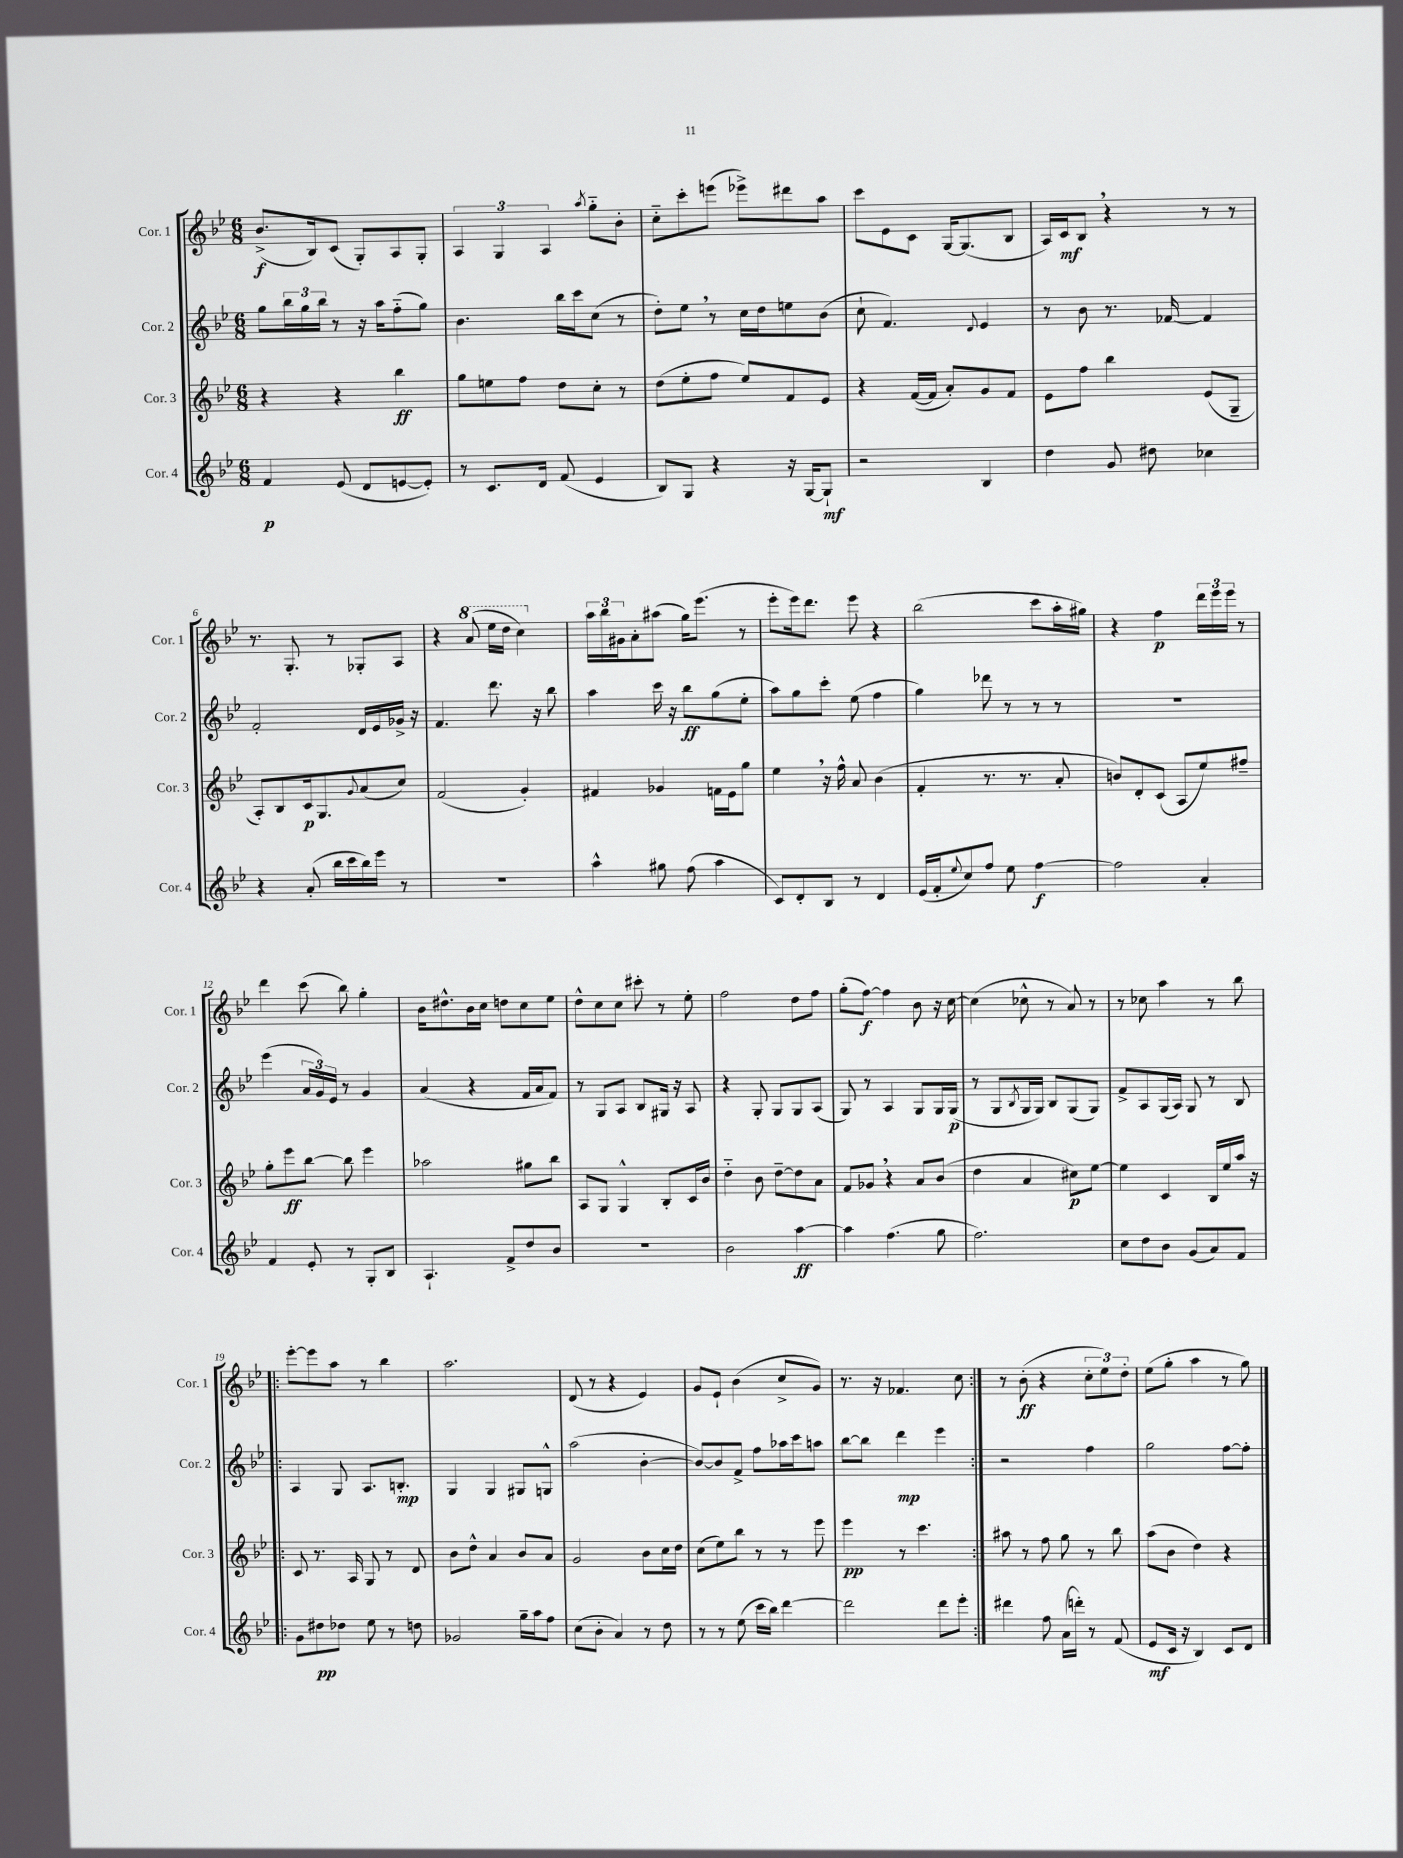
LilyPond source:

<<
\new StaffGroup <<
\new Staff = "s0" \with { instrumentName = "Cor. 1" shortInstrumentName = "Cor. 1" } {
    \clef treble \key bes \major \numericTimeSignature \time 6/8
    bes'8.->\f( bes16) c'8( g8-.) a8 g8-. |
    \tuplet 3/2 { a4 g4 a4 } \acciaccatura { a''8 } g''8-_ bes'8-. |
    c''8-_ c'''8-. e'''8( ees'''8->) dis'''8 a''8 |
    c'''8 ees'8 c'8 g16~ g8.( bes8 |
    a16) c'16\mf bes8 \breathe r4 r8 r8 |
    r8. g8.-. r8 ges8-. a8 |
    r4 \ottava #1 a''8( ees'''16 d'''16 c'''4) \ottava #0 |
    \tuplet 3/2 { a''16 bes''16 gis'16 } a'8-. ais''8( g''16) ees'''8.( r8 |
    ees'''8-. ees'''16) d'''8. ees'''8 r4 |
    bes''2( c'''8 a''16-. gis''16) |
    r4 f''4\p \tuplet 3/2 { d'''16 ees'''16 ees'''16 } r8 |
    d'''4 c'''8( bes''8) g''4-. |
    bes'16 dis''8.-^ bes'16 c''16 d''8 c''8 ees''8 |
    d''8-^ c''8 c''8 cis'''8-. r8 ees''8-. |
    f''2 d''8 f''8 |
    g''8-.( f''8~\f) f''4 bes'8 r16 c''16~ |
    c''4( ces''8-^ r8 a'8) r8 |
    r8 ces''8 a''4 r8 bes''8 |
    \repeat volta 2 { ees'''8~-. ees'''8 a''8 r8 bes''4 |
    a''2. |
    d'8( r8 r4 ees'4) |
    g'8 ees'8-! bes'4( c''8-> g'8) |
    r8. r16 fes'4. c''8 | }
    r8 bes'8-.\ff( r4 \tuplet 3/2 { c''8-. ees''8) d''8-. } |
    ees''8( g''8-. a''4 r8 g''8) \bar "|." |
}
\new Staff = "s1" \with { instrumentName = "Cor. 2" shortInstrumentName = "Cor. 2" } {
    \clef treble \key bes \major \numericTimeSignature \time 6/8
    g''8 \tuplet 3/2 { bes''16 g''16 bes''16 } r8 r16 a''16 f''8-_( g''8) |
    bes'4. bes''16 c'''16 c''8( r8 |
    d''8-.) ees''8 \breathe r8 c''16 d''16 e''8 bes'8( |
    c''8-! f'4.) \appoggiatura { d'8 } ees'4 |
    r8 bes'8 r8. fes'16~ fes'4 |
    f'2-. d'16 ees'16 ges'16-> r16 |
    f'4. d'''8. r16 bes''8 |
    a''4 c'''16 r16 bes''8\ff g''8( ees''8-. |
    a''8) g''8 c'''8-. ees''8( f''4 |
    g''4) des'''8 r8 r8 r8 |
    R2. |
    ees'''4( \tuplet 3/2 { a'16 g'16) ees'16 } r8 g'4 |
    a'4( r4 f'16 a'16 f'8) |
    r8 g8 a8 bes8 gis16 r16 a8 |
    r4 g8-. g8 g8 a8( |
    g8) r8 a4 g8 g16 g16\p( |
    r8 g8 \acciaccatura { bes8 } g16 g16) bes8 g8( g8) |
    f'8-> a8 g16( a16) g8 r8 bes8 |
    \repeat volta 2 { a4 g8 a8. b8.-.\mp |
    g4 g4 gis8 g8-^ |
    a''2( bes'4~-. |
    bes'8~) bes'8 f'8-> f''8 aes''16 c'''16 a''8 |
    bes''8~ bes''8 d'''4\mp ees'''4 | }
    r2 f''4 |
    g''2 f''8~ f''8-. \bar "|." |
}
\new Staff = "s2" \with { instrumentName = "Cor. 3" shortInstrumentName = "Cor. 3" } {
    \clef treble \key bes \major \numericTimeSignature \time 6/8
    r4 r4 bes''4\ff |
    g''8 e''8 f''8 d''8 c''8-. r8 |
    d''8( ees''8-. f''8 ees''8) f'8 ees'8 |
    r4 f'16~( f'16 a'8-.) g'8 f'8 |
    ees'8 f''8 bes''4 ees'8( g8-- |
    a8-.) bes8 c'16\p g8. \appoggiatura { g'8 } a'8( c''8) |
    f'2( g'4-.) |
    fis'4 ges'4 f'16 ees'16 g''8 |
    ees''4 \breathe r16 f''16-^ a'8 bes'4( |
    f'4-. r8. r8. a'8-. |
    b'8) d'8-. c'8( a8 ees''8) fis''8-- |
    g''8-. ees'''8\ff bes''8~ bes''8 ees'''4 |
    aes''2 gis''8 bes''8 |
    a8 g8 g4-^ bes8-. c'16 bes'16 |
    d''4-_ bes'8 d''8~-- d''8 a'8 |
    f'8 ges'8 \breathe r4 a'8 bes'8( |
    d''4 a'4 cis''8\p) ees''8~ |
    ees''4 c'4 bes16 ees''16 a''16 r16 |
    \repeat volta 2 { c'8 r8. a16 g8 r8 d'8 |
    bes'8 d''8-^ a'4 bes'8 a'8 |
    g'2 bes'8 c''16 d''16 |
    c''8( ees''8) bes''8 r8 r8 ees'''8 |
    ees'''4\pp r8 c'''4. | }
    ais''8 r8 f''8 g''8 r8 bes''8 |
    a''8( bes'8 d''4) r4 \bar "|." |
}
\new Staff = "s3" \with { instrumentName = "Cor. 4" shortInstrumentName = "Cor. 4" } {
    \clef treble \key bes \major \numericTimeSignature \time 6/8
    f'4\p ees'8( d'8 e'8~ e'8-.) |
    r8 c'8. d'16 f'8( ees'4 |
    bes8) g8 r4 r16 g16~ g8-!\mf |
    r2 bes4 |
    d''4 g'8 dis''8 ces''4 |
    r4 a'8-.( bes''16 c'''16 bes''16) ees'''16 r8 |
    R2. |
    a''4-^ gis''8 f''8( a''4 |
    c'8) d'8-. bes8 r8 d'4 |
    ees'16( f'16-. \appoggiatura { ees''8 } c''8) f''8 ees''8 f''4~\f |
    f''2 a'4-. |
    f'4 ees'8-. r8 g8-. bes8 |
    a4.-! f'8-> d''8 bes'8 |
    R2. |
    bes'2 a''4~\ff |
    a''4 f''4.( g''8 |
    f''2.) |
    c''8 d''8 bes'8 g'8( a'8) f'8 |
    \repeat volta 2 { g'8 dis''8\pp des''8 ees''8 r8 d''8 |
    ges'2 g''16-- a''16 f''8 |
    c''8( bes'8-. a'4) r8 d''8 |
    r8 r8 ees''8( c'''16 bes''16) d'''4~ |
    d'''2 d'''8 ees'''8-. | }
    dis'''4 f''8 a'16( d'''16-.) r8 f'8( |
    ees'8\mf c'16 r16 bes4) c'8 d'8 \bar "|." |
}
>>
>>
